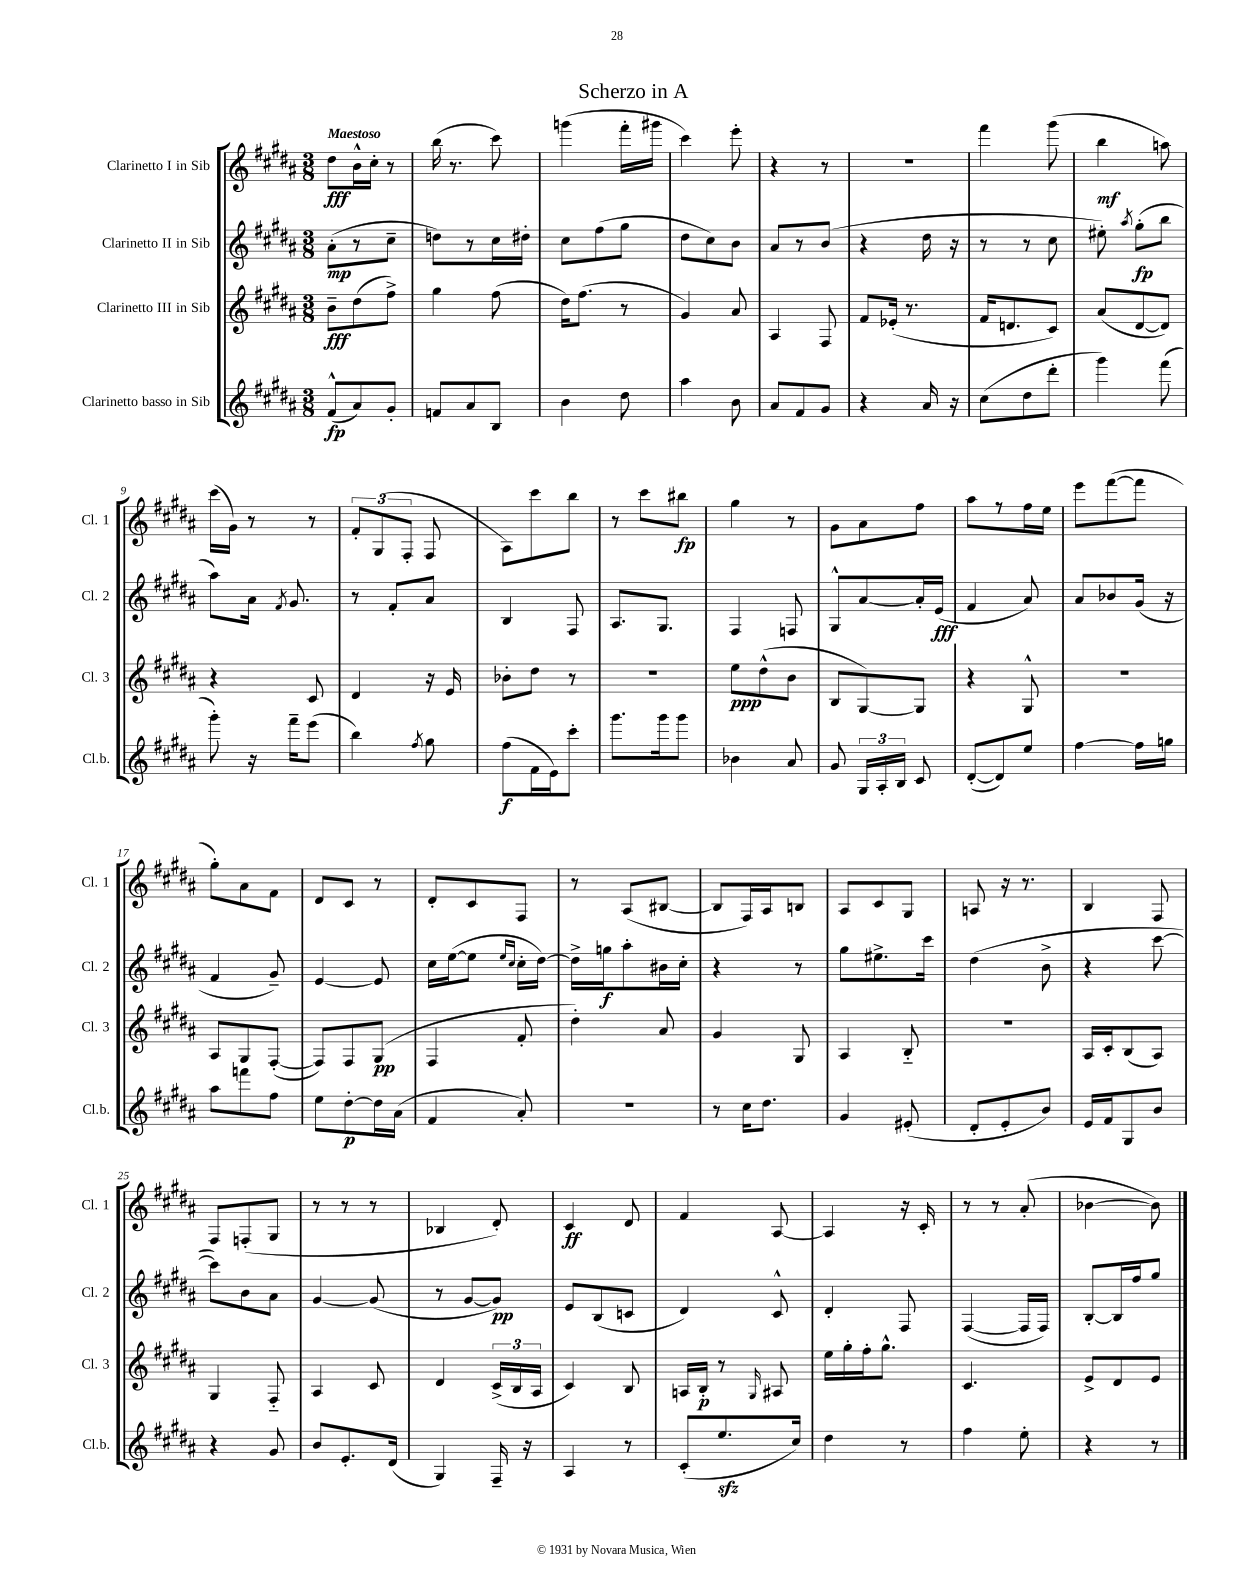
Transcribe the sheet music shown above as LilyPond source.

\header { title = "Scherzo in A" }
<<
\new StaffGroup <<
\new Staff = "s0" \with { instrumentName = "Clarinetto I in Sib" shortInstrumentName = "Cl. 1" } {
    \clef treble \key b \major \numericTimeSignature \time 3/8 \tempo "Maestoso"
    \autoBeamOff dis''8[\fff b'16-^ cis''16]-. r8 |
    b''16( r8. cis'''8) |
    g'''4( fis'''16[-. gis'''16] |
    cis'''4) e'''8-. |
    r4 r8 |
    R4. |
    fis'''4 gis'''8( |
    b''4\mf a''8) |
    cis'''16[( gis'16]) r8 r8 |
    \tuplet 3/2 { fis'8[-. gis8( fis8]-. } fis8 |
    ais8[) cis'''8 b''8] |
    r8 cis'''8[ bis''8]\fp |
    gis''4 r8 |
    gis'8[ ais'8 fis''8] |
    ais''8[ r8 fis''16 e''16] |
    e'''8[ fis'''8~( fis'''8] |
    gis''8[-.) ais'8 fis'8] |
    dis'8[ cis'8] r8 |
    dis'8[-. cis'8 fis8] |
    r8 ais8[( bis8]~ |
    bis8[ fis16) ais16 b8] |
    ais8[ cis'8 gis8] |
    a8 r16 r8. |
    b4 fis8 |
    fis8[ f8-.( gis8] |
    r8 r8 r8 |
    bes4 dis'8-.) |
    cis'4\ff dis'8 |
    fis'4 ais8~ |
    ais4 r16 cis'16-. |
    r8 r8 ais'8-.( |
    bes'4~ bes'8) \bar "|." |
}
\new Staff = "s1" \with { instrumentName = "Clarinetto II in Sib" shortInstrumentName = "Cl. 2" } {
    \clef treble \key b \major \numericTimeSignature \time 3/8
    \autoBeamOff ais'8[-.\mp( r8 cis''8]-- |
    d''8[) r8 cis''16 dis''16]-. |
    cis''8[ fis''8( gis''8] |
    dis''8[ cis''8) b'8] |
    ais'8[ r8 b'8]( |
    r4 dis''16 r16 |
    r8 r8 cis''8 |
    eis''8-.) \acciaccatura { ais''8 } gis''8[-.\fp( b''8] |
    ais''8[) ais'16] \acciaccatura { fis'8 } gis'8. |
    r8 fis'8[-. ais'8] |
    b4 fis8 |
    ais8.[ gis8.] |
    fis4 f8 |
    gis8[-^ ais'8~ ais'16-. e'16]\fff( |
    fis'4 ais'8) |
    ais'8[ bes'8 gis'16]( r16 |
    fis'4 gis'8--) |
    e'4~ e'8 |
    cis''16[ e''16~( e''8] \grace { e''16[ cis''16] } cis''16[-. dis''16]~) |
    dis''16[-> g''16\f ais''8-. bis'16 cis''16]-. |
    r4 r8 |
    gis''8[ eis''8.-> cis'''16] |
    dis''4( b'8-> |
    r4 cis'''8~ |
    cis'''8[) b'8 ais'8] |
    gis'4~ gis'8( |
    r8 gis'8[~ gis'8]\pp) |
    e'8[ b8( c'8] |
    dis'4) cis'8-^ |
    dis'4-. fis8 |
    fis4~( fis16[ fis16]) |
    b8[~-. b16 fis''16 gis''8] \bar "|." |
}
\new Staff = "s2" \with { instrumentName = "Clarinetto III in Sib" shortInstrumentName = "Cl. 3" } {
    \clef treble \key b \major \numericTimeSignature \time 3/8
    \autoBeamOff b'8[--\fff dis''8( fis''8]->) |
    gis''4 fis''8( |
    dis''16[) fis''8.]( r8 |
    gis'4) ais'8 |
    ais4 fis8 |
    fis'8[ ees'16]-.( r8. |
    fis'16[ d'8. cis'8]) |
    ais'8[( dis'8~ dis'8]) |
    r4 cis'8 |
    dis'4 r16 e'16 |
    bes'8[-. dis''8] r8 |
    R4. |
    e''8[\ppp dis''8-^( b'8] |
    b8[ gis8~) gis8] |
    r4 gis8-^ |
    R4. |
    ais8[ gis8 fis8]~-.( |
    fis8[) fis8 gis8]\pp( |
    fis4 fis'8-. |
    dis''4-.) ais'8 |
    gis'4 gis8 |
    ais4 b8-_ |
    R4. |
    ais16[ cis'16-. b8( ais8]) |
    gis4 fis8-_ |
    ais4 cis'8 |
    dis'4 \tuplet 3/2 { cis'16[->( b16 ais16] } |
    cis'4) b8 |
    a16[ b16]-.\p r8 \grace { gis16 } ais8 |
    e''16[ gis''16-. fis''16-. gis''8.]-^ |
    cis'4. |
    e'8[-> dis'8 e'8] \bar "|." |
}
\new Staff = "s3" \with { instrumentName = "Clarinetto basso in Sib" shortInstrumentName = "Cl.b." } {
    \clef treble \key b \major \numericTimeSignature \time 3/8
    \autoBeamOff fis'8[-^\fp( ais'8) gis'8]-. |
    f'8[ ais'8 b8] |
    b'4 dis''8 |
    ais''4 b'8 |
    ais'8[ fis'8 gis'8] |
    r4 ais'16 r16 |
    cis''8[( dis''8 dis'''8]-. |
    gis'''4) fis'''8( |
    gis'''8-.) r16 fis'''16[-- e'''8]( |
    b''4) \acciaccatura { fis''8 } gis''8 |
    fis''8[\f( fis'16 e'16) cis'''8]-. |
    gis'''8.[ gis'''16 gis'''8] |
    bes'4 ais'8 |
    gis'8 \tuplet 3/2 { gis16[ ais16-. b16] } cis'8 |
    dis'8[~-.( dis'8) e''8] |
    fis''4~ fis''16[ g''16] |
    ais''8[ f'''8 fis''8] |
    e''8[ dis''8~-.\p dis''16 ais'16]( |
    fis'4 ais'8-.) |
    R4. |
    r8 cis''16[ dis''8.] |
    gis'4 eis'8-.( |
    dis'8[-. e'8-. b'8]) |
    e'16[ fis'16 gis8 b'8] |
    r4 gis'8 |
    b'8[ e'8.-. dis'16]( |
    gis4) fis16-- r16 |
    ais4 r8 |
    cis'8[-.( e''8.\sfz cis''16]) |
    dis''4 r8 |
    fis''4 e''8-. |
    r4 r8 \bar "|." |
}
>>
>>
